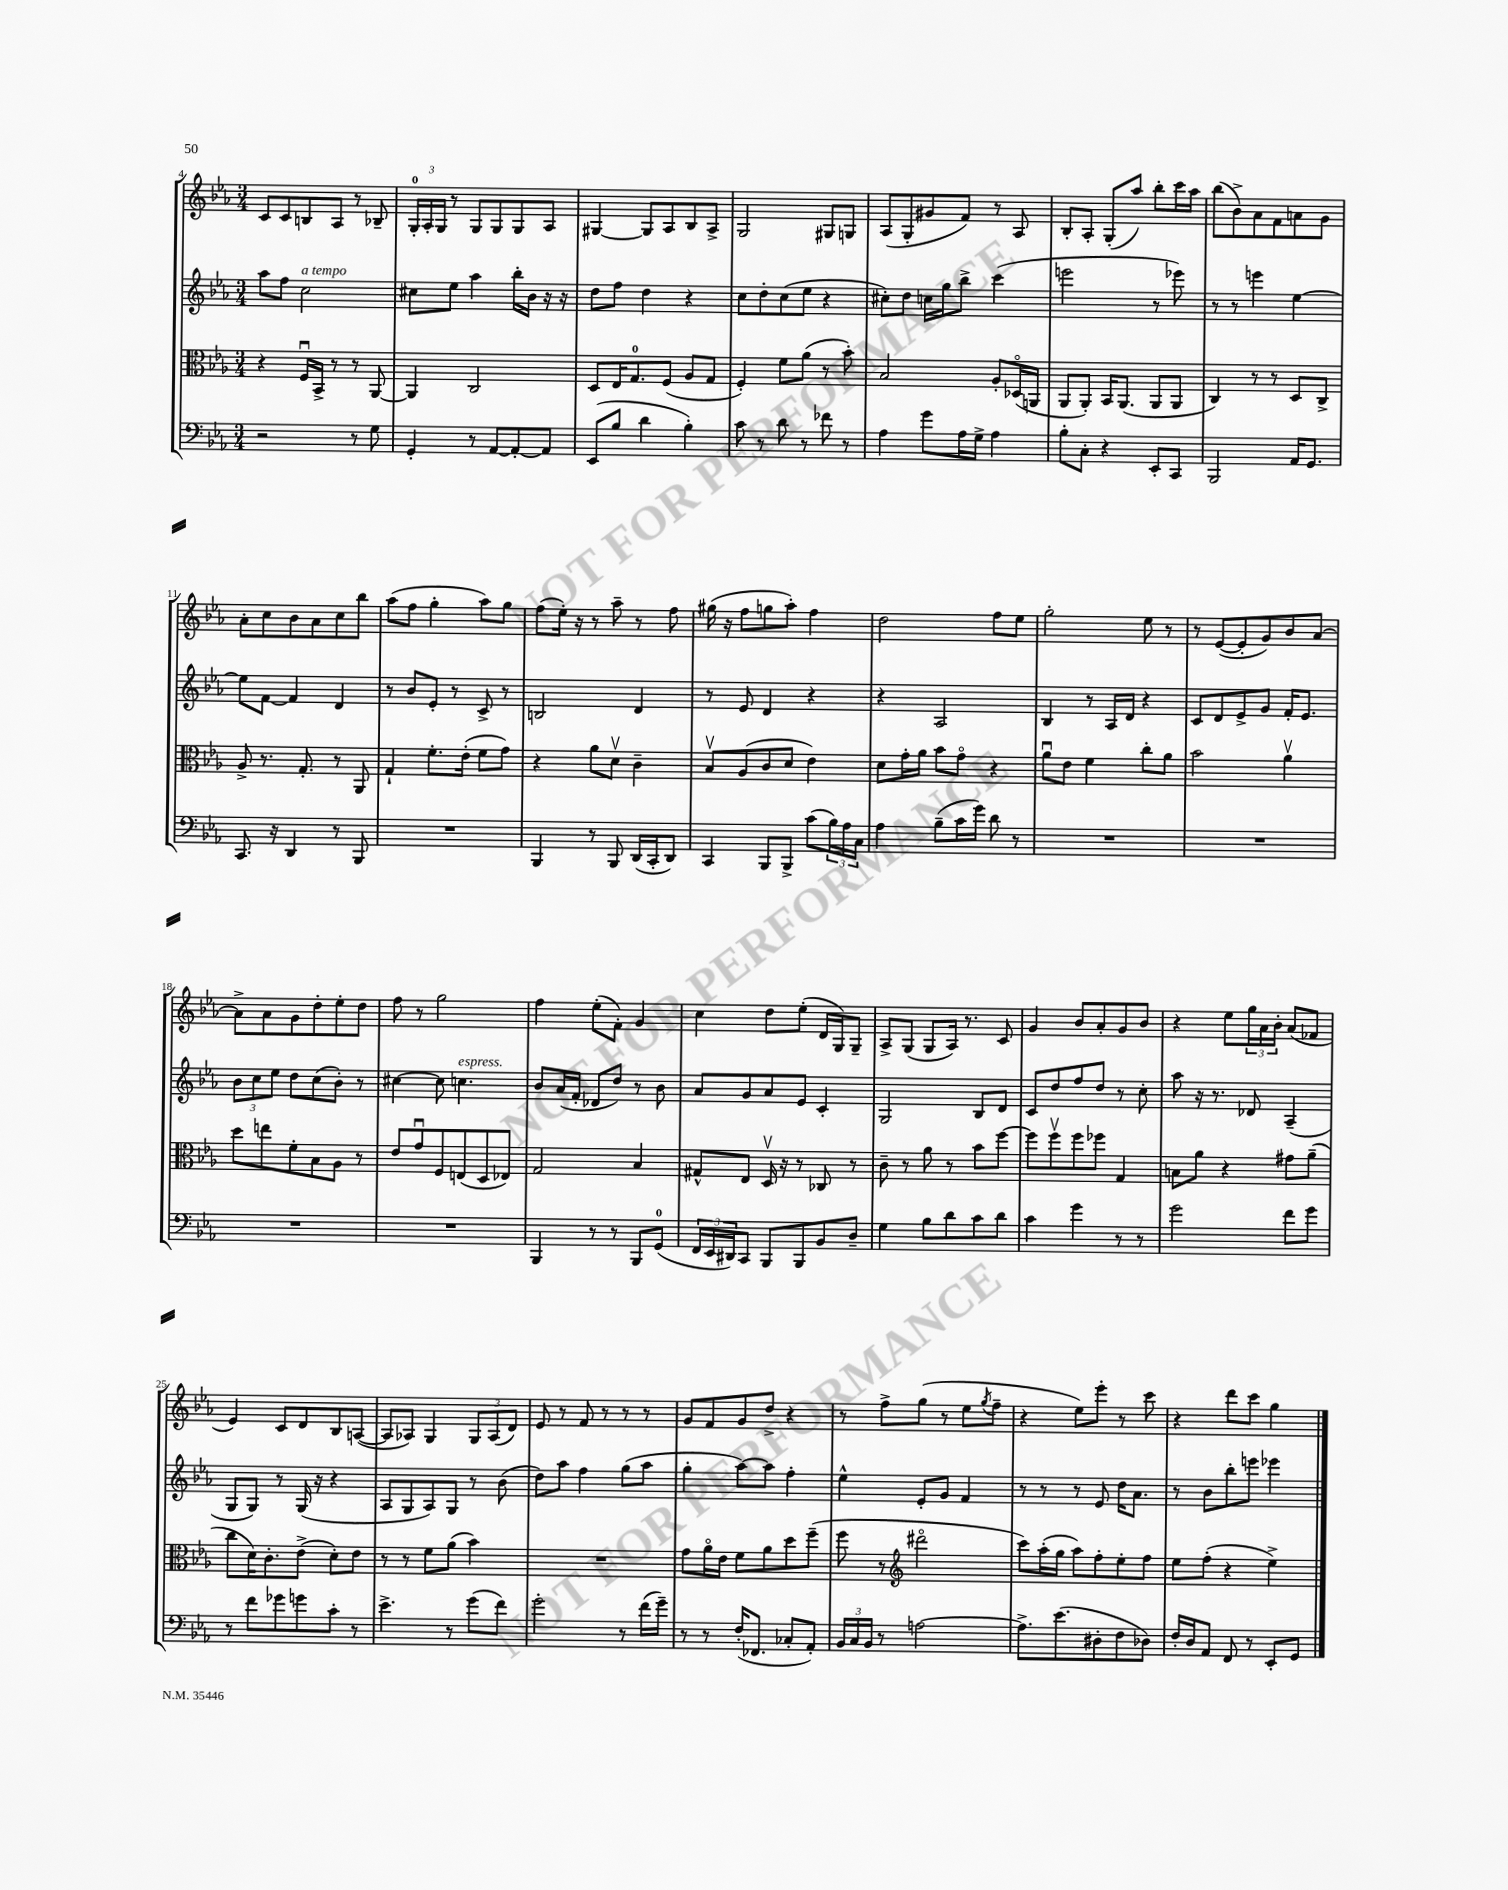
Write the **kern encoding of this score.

**kern	**kern	**kern	**kern
*staff4	*staff3	*staff2	*staff1
*clefF4	*clefC3	*clefG2	*clefG2
*k[b-e-a-]	*k[b-e-a-]	*k[b-e-a-]	*k[b-e-a-]
*M3/4	*M3/4	*M3/4	*M3/4
2r	4r	8aa-	8c
.	.	8ff	8c
.	16Fu	2cc	8B
.	16BB-^	.	.
.	8r	.	8A-
8r	8r	.	8r
8G	[8AA-	.	8B-~
=	=	=	=
4GG'	4AA-]	8cc#	24G'
.	.	.	24A-'
.	.	.	24G
.	.	8ee-	8r
8r	2C	4aa-	8G
[8AA-	.	.	8G
8AA-'_	.	16bb-'	8G
.	.	16b-	.
8AA-]	.	16r	8A-
.	.	16r	.
=	=	=	=
(8EE-	8D	8dd	[4G#
8B-	16E-	8ff	.
.	8.G	.	.
4d	.	4dd	8G#]
.	(8F	.	8A-
4B-')	8A-	4r	8B-
.	8G	.	8A-^
=	=	=	=
8c	4F')	8cc	2G
8r	.	8dd'	.
8d	8f	(8cc	.
8r	(8a-	8ee-	.
8f-	8r	4r	8G#
8r	8b-')	.	8G
=	=	=	=
4A-	2B-	8cc#')	(8A-
.	.	8dd	8G'
8g	.	16cc	8g#
.	.	16gg	.
16A-	.	8bb-^	8f)
16G^	.	.	.
4A-	8A-'	(4ccc	8r
.	(16D-o	.	8A-
.	16AA	.	.
=	=	=	=
8B-'	8AA-	2eee	8B-'
8C'	8AA-')	.	8A-'
4r	16BB-	.	(8G'
.	(8.AA-	.	.
.	.	.	8aa-)
8EE-'	8AA-	8r	8bb-'
8CC	8AA-	8eee-)	16ccc
.	.	.	16aa-
=	=	=	=
2BBB-	4C)	8r	(8bb-
.	.	8r	8b-^)
.	8r	4eee	8a-
.	8r	.	8f
16AA-	8D	[4ee-	8a
8.GG	.	.	.
.	8C^	.	8g
=	=	=	=
8.CC	8A-^	8ee-]	8a-'
.	8.r	[8f	8cc
16r	.	.	.
4DD	.	4f]	8b-
.	8.G'	.	.
.	.	.	8a-
8r	8r	4d	8cc
8BBB-	8AA-	.	8bb-
=	=	=	=
2.r	4G`	8r	(8aa-
.	.	8b-	8ff
.	8.f'	8e-'	4gg'
.	.	8r	.
.	(16e-'	.	.
.	8f	8c^	8aa-)
.	8g)	8r	8gg
=	=	=	=
4BBB-	4r	2B	(8ff
.	.	.	16ee-')
.	.	.	16r
8r	8a-	.	8r
8BBB-	8dv	.	8aa-~
(16DD	4c~	4d	8r
16CC'	.	.	.
8DD)	.	.	8ff
=	=	=	=
4CC	8B-v	8r	(16gg#
.	.	.	16r
.	(8A-	8e-	8ff
8BBB-	8c	4d	8gg
8BBB-^	8d	.	8aa-')
(8c	4e-)	4r	4ff
24B-)	.	.	.
24A-	.	.	.
24C	.	.	.
=	=	=	=
4A-	8d	4r	2dd
.	16g'	.	.
.	16a-	.	.
(8B-~	8b-	2A-	.
16c	8go	.	.
16g)	.	.	.
8d	4r	.	8ff
8r	.	.	8ee-
=	=	=	=
2.r	8a-u	4B-	2gg'
.	8e-	.	.
.	4f	8r	.
.	.	16A-	.
.	.	16d	.
.	8cc'	4r	8ee-
.	8a-	.	8r
=	=	=	=
2.r	2b-	8c	8r
.	.	8d	([8e-
.	.	8e-^	8e-']
.	.	8g	8g)
.	4a-v	16f'	8b-
.	.	8.e-	.
.	.	.	[8a-
=	=	=	=
2.r	8dd	12b-	8a-^]
.	.	12cc	.
.	8ee	.	8a-
.	.	12ee-	.
.	8f'	8dd	8g
.	8B-	(8cc	8dd'
.	8A-	8b-')	8ee-'
.	8r	8r	8dd
=	=	=	=
2.r	8e-	[4cc#	8ff
.	8gu	.	8r
.	8F	8cc#]	2gg
.	(8E	4.cc	.
.	8D	.	.
.	8E-)	.	.
=	=	=	=
4BBB-	2G	8b-	4ff
.	.	(16a-	.
.	.	16f'	.
8r	.	8d-	(8ee-'
8r	.	8dd)	8f')
8BBB-	4B-	8r	4g
(8GG	.	8b-	.
=	=	=	=
24FF	8G#^^	8a-	4cc
24EE-	.	.	.
24DD#)	.	.	.
8CC	8E-	8g	.
8BBB-	16Dv	8a-	8dd
.	16r	.	.
8BBB-	8r	8e-	(8ee-'
8BB-	8C-	4c'	16d
.	.	.	16G)
8D~	8r	.	8G~
=	=	=	=
4G	8c~	2G	8A-^
.	8r	.	(8G
8B-	8a-	.	8G
8d	8r	.	16A-)
.	.	.	8.r
8c	8b-	8B-	.
8d	[8ff	8d	8c
=	=	=	=
4c	8ff]	8c	4g
.	8ffv	8dd	.
4g	8ff	8ff	8b-
.	8ff-	8dd	8a-'
8r	4G	8r	8g
8r	.	8cc'	8b-
=	=	=	=
2g	8B	8aa-	4r
.	8a-	16r	.
.	.	8.r	.
.	4r	.	8ee-
.	.	8d-	24gg
.	.	.	24a-
.	.	.	24b-'
8f	8g#	(4A-~	(8a-
8g	(8a-~	.	8f-
=	=	=	=
8r	8cc	8G	4e-)
8f	16d)	8G)	.
.	8.c'	.	.
8g-	.	8r	8c
8g	(8e-^	(16G	8d
.	.	16r	.
8c'	8d')	4r	8B-
8r	8e-	.	([8A
=	=	=	=
4.e-^	8r	8A-	8A]
.	8r	8G	8A-)
.	8f	8A-)	4G
8r	(8a-	8G	.
(8g	4b-)	8r	12G
.	.	.	(12A-
8f)	.	(8b-	.
.	.	.	12d)
=	=	=	=
2g'	2.r	8dd)	8e-
.	.	8aa-	8r
.	.	4ff	8f
.	.	.	8r
8r	.	(8gg	8r
(16f	.	8aa-	8r
16g~)	.	.	.
=	=	=	=
8r	8g	4gg'	8g
8r	16a-o	.	8f
.	16e-	.	.
(16F'	8f	[8aa-)	8g
8.FF-	.	.	.
.	8a-	8aa-]	8dd^
8C-'	8dd	4ff'	4r
8AA-')	(8ff~	.	.
=	=	=	=
24BB-	8ff	4ee-^^	8r
24C	.	.	.
24BB-	.	.	.
8r	8r	.	8ff^
*	*clefG2	*	*
[2A	2ddd#o	8e-'	(8gg
.	.	8g	8r
.	.	4f	8ee-
.	.	.	8qgg
.	.	.	8ff~
=	=	=	=
8.A^]	8ccc)	8r	4r
.	(16aa-'	8r	.
(8.e-	16gg	.	.
.	8aa-)	8r	8ee-)
8D#'	8ff'	8e-	8eee-'
8F	8ee-'	16dd	8r
.	.	8.a-	.
8D-)	8ff	.	8ccc
=	=	=	=
16F'	8ee-	8r	4r
16D	.	.	.
8AA-	(8ff'	8b-	.
8FF	4r	8bb-'	8ddd
8r	.	8eee	8ccc
8EE-'	4ee-^)	4eee-	4gg
8GG	.	.	.
==	==	==	==
*-	*-	*-	*-
